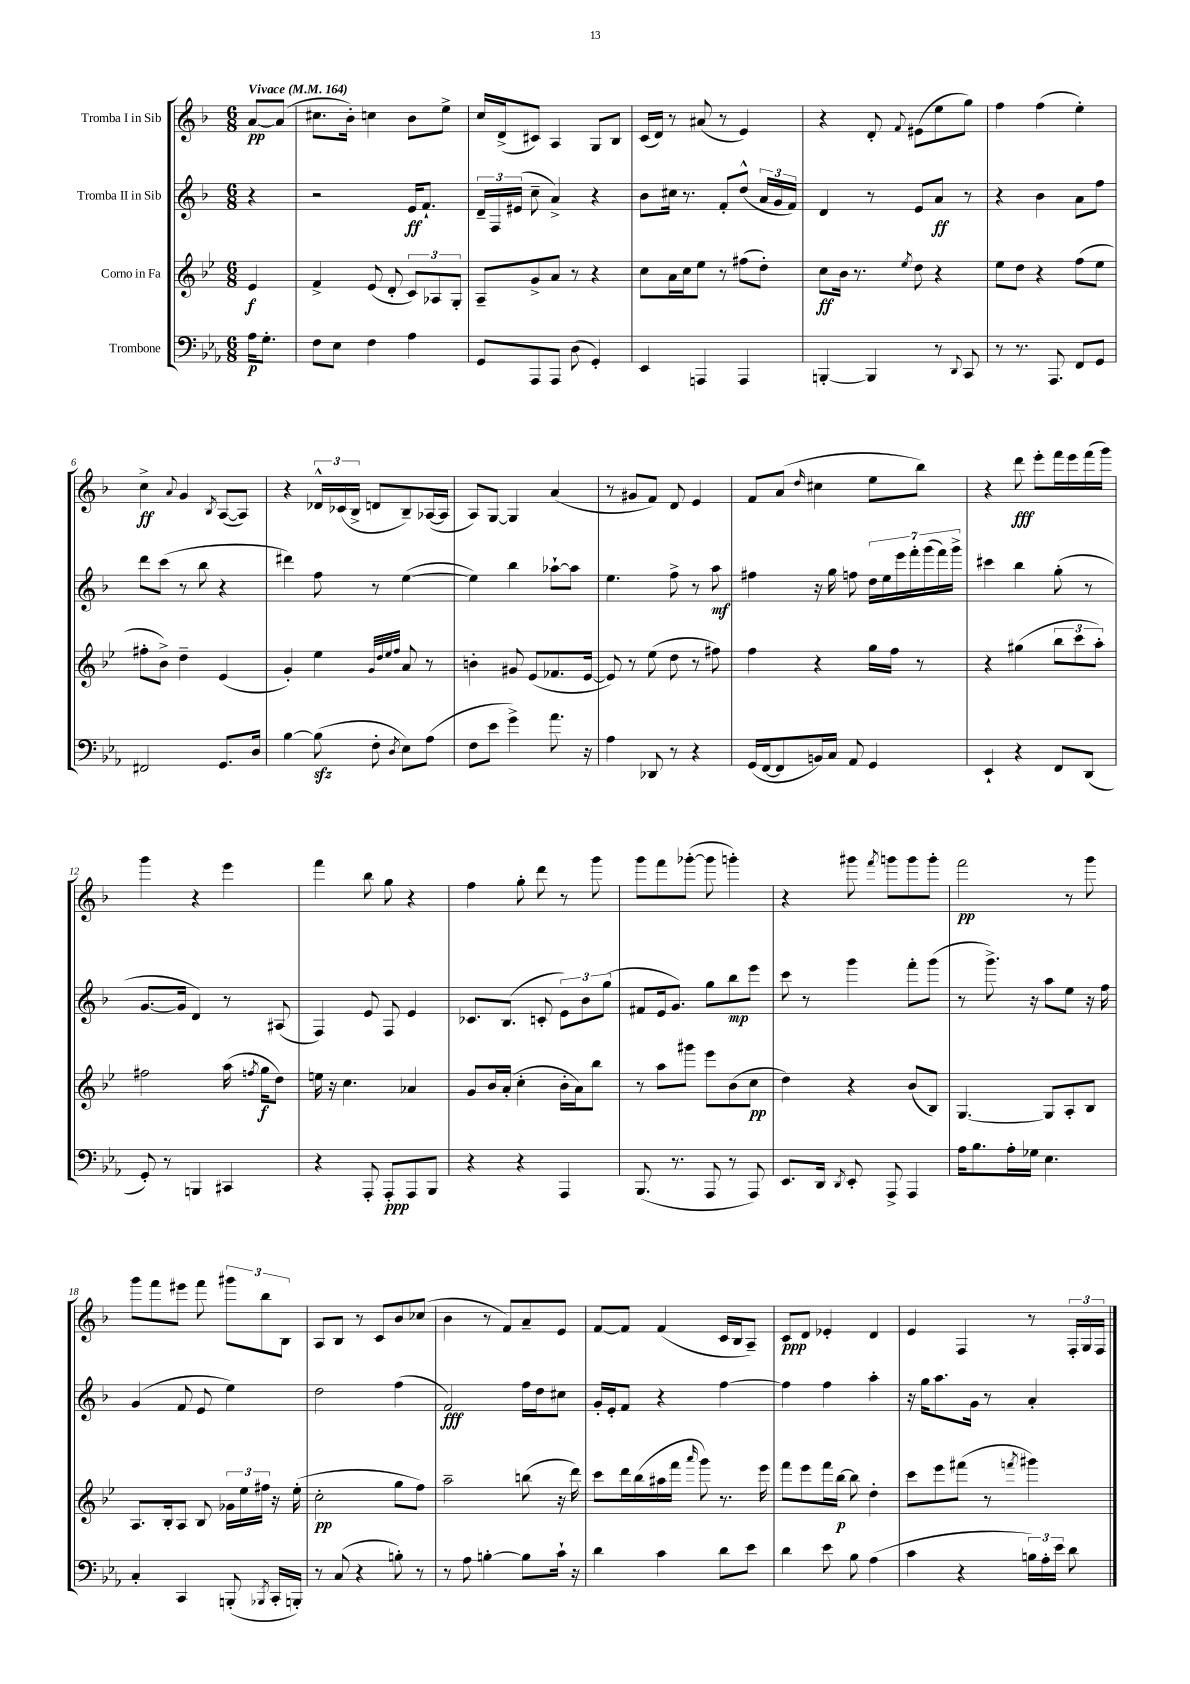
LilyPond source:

<<
\new StaffGroup <<
\new Staff = "s0" \with { instrumentName = "Tromba I in Sib" } {
    \clef treble \key f \major \numericTimeSignature \time 6/8 \partial 4 \tempo "Vivace" 4 = 164
    \autoBeamOff a'8[~\pp a'8]( |
    cis''8.[ bes'16]-.) c''4 bes'8[ e''8]-> |
    c''16[ d'16->( cis'8]) a4 g8[ bes8] |
    c'16[( d'16]) r8 ais'8( r8 e'4) |
    r4 d'8-. \appoggiatura { f'8 } eis'8[( e''8 g''8]) |
    f''4 f''4( e''4-.) |
    c''4->\ff \appoggiatura { a'8 } g'4 \acciaccatura { bes8 } a8[~( a8]) |
    r4 \tuplet 3/2 { des'16[-^ ces'16( bes16]-> } d'8[ bes8--) aes16~( aes16] |
    a8[) g8]~ g4 a'4( |
    r8 gis'8[ f'8]) d'8 e'4 |
    f'8[ a'8]( \grace { d''16 } cis''4 e''8[ bes''8]) |
    r4 d'''8\fff e'''8[-. f'''16 e'''16 f'''16( g'''16]) |
    g'''4 r4 e'''4 |
    f'''4 bes''8 g''8 r4 |
    f''4 g''8-. d'''8 r8 g'''8 |
    g'''8[ f'''8 ges'''8]~-.( ges'''8 g'''4-.) |
    r4 gis'''8 \acciaccatura { f'''8 } g'''8[ g'''8 g'''8]-. |
    f'''2\pp r8 g'''8 |
    g'''8[ f'''8 eis'''8] f'''8 \tuplet 3/2 { gis'''8[ bes''8 bes8] } |
    a8[ bes8] r8 c'8[ bes'8 ces''8]( |
    bes'4 r8 f'8[) a'8-- e'8] |
    f'8[~ f'8] f'4( c'16[ bes16 a8]--) |
    c'8[\ppp d'8] ees'4-. d'4 |
    e'4 f4 r8 \tuplet 3/2 { f16[-. g16 f16] } \bar "|." |
}
\new Staff = "s1" \with { instrumentName = "Tromba II in Sib" } {
    \clef treble \key f \major \numericTimeSignature \time 6/8 \partial 4
    \autoBeamOff r4 |
    r2 e'16[\ff f'8.]-! |
    \tuplet 3/2 { d'16[-- f16 eis'16]( } c''8-- a'4->) r4 |
    bes'8[ cis''16] r8. f'8[-. d''8]-^( \tuplet 3/2 { a'16[ g'16 f'16]) } |
    d'4 r8 e'8[ a'8]\ff r8 |
    r4 bes'4 a'8[ f''8] |
    d'''8[ c'''8]( r8 bes''8 r4 |
    dis'''4) f''8 r8 e''4~( |
    e''4) bes''4 aes''8[~-! aes''8] |
    e''4. f''8-> r8 a''8\mf |
    fis''4 r16 g''16 f''8 \tuplet 7/4 { d''16[ e''16 e'''16 f'''16-. g'''16( f'''16) g'''16]-> } |
    cis'''4 bes''4 g''8-.( r8 |
    g'8.[~ g'16] d'4) r8 ais8( |
    f4) e'8 f8 e'4 |
    ces'8.[ bes8.]( c'8-. \tuplet 3/2 { e'8[) bes'8 g''8]( } |
    fis'8[ e'16 g'8.]) g''8[ bes''8\mp e'''8] |
    c'''8 r8 g'''4 f'''8[-. g'''8]( |
    r8 g'''8.->) r16 a''8[ e''8] r16 f''16 |
    g'4( f'8 e'8 e''4) |
    d''2 f''4( |
    f'2\fff) f''16[ d''16 cis''8] |
    g'16[-. e'16-. f'8] r4 f''4~ |
    f''4 f''4 a''4-. |
    r16 g''16[ a''8. g'16] r8 a'4-. \bar "|." |
}
\new Staff = "s2" \with { instrumentName = "Corno in Fa" } {
    \clef treble \key bes \major \numericTimeSignature \time 6/8 \partial 4
    \autoBeamOff ees'4\f |
    f'4-> ees'8( d'8-. \tuplet 3/2 { c'8[) aes8 g8]-. } |
    a8[-- g'8-> a'8] r8 r4 |
    c''8[ a'16 c''16 ees''8] r8 fis''8[( d''8]-.) |
    c''8[\ff bes'16] r8. \acciaccatura { ees''8 } d''8 r4 |
    ees''8[ d''8] r4 f''8[( ees''8] |
    fis''8[-. bes'8]->) d''4-- ees'4( |
    g'4-.) ees''4 \grace { g'32[ d''32 ees''32 f''32] } a'8 r8 |
    b'4-. gis'8 ees'8[( fes'8. ees'16]~ |
    ees'8) r8 ees''8( d''8 r8 fis''8) |
    f''4 r4 g''16[ f''16] r8 |
    r4 gis''4( \tuplet 3/2 { bes''8[ c'''8 a''8]-.) } |
    fis''2 a''16( \acciaccatura { f''8 } g''16[\f d''8]) |
    e''16 r16 c''4. aes'4 |
    g'8[ bes'16 a'16]-.( c''4-. bes'16[-. a'16) bes''8] |
    r8 a''8[ gis'''8] ees'''8[ bes'8( c''8]\pp |
    d''4) r4 bes'8[( bes8]) |
    g4.~ g8[ a8-. bes8] |
    a8.[ bes16-. a8] bes8 \tuplet 3/2 { ges'16[ ees''16 fis''16] } r16 ees''16-.( |
    c''2-.\pp g''8[ f''8]) |
    a''2-- b''8( r16 d'''16) |
    c'''8[ d'''16 bes''16( ais''16 f'''16] \grace { a'''16 } g'''8) r8. ees'''16 |
    f'''8[ ees'''8 f'''16 bes''16]~\p bes''8 d''4-. |
    c'''8[ ees'''8 fis'''8]( r8 \acciaccatura { f'''8 } gis'''4) \bar "|." |
}
\new Staff = "s3" \with { instrumentName = "Trombone" } {
    \clef bass \key ees \major \numericTimeSignature \time 6/8 \partial 4
    \autoBeamOff aes16[\p g8.]-. |
    f8[ ees8] f4 aes4 |
    g,8[ aes,,8 aes,,8] d8( g,4-.) |
    ees,4 a,,4 a,,4 |
    b,,4~-. b,,4 r8 \appoggiatura { d,8 } c,8 |
    r8 r8. aes,,8. f,8[ g,8] |
    fis,2 g,8.[ d16] |
    bes4~ bes8\sfz( f8-. \acciaccatura { d8 } ees8[) aes8]( |
    f8[ ees'8] g'4->) aes'8. r16 |
    aes4 des,8 r8 r4 |
    g,16[( f,16~ f,8 b,16) c16] aes,8 g,4 |
    ees,4-! r4 f,8[ d,8]( |
    g,8-.) r8 b,,4 cis,4 |
    r4 aes,,8-. aes,,8[-.\ppp aes,,8 bes,,8] |
    r4 r4 aes,,4 |
    bes,,8.( r8. aes,,8 r8 aes,,8) |
    ees,8.[ d,16] \acciaccatura { d,8 } ees,8-. aes,,8-> aes,,4 |
    aes16[ bes8. aes16-. ges16] ees4. |
    c4-. c,4 b,,8-.( \acciaccatura { bes,,8 } c,16[-. b,,16]-.) |
    r8 c8( r4 b8-.) r8 |
    r8 aes8 b4~-. b8[ c'16]-! r16 |
    d'4 c'4 d'8[ ees'8] |
    d'4 ees'8 bes8 aes4( |
    c'4 r4 \tuplet 3/2 { b16[) aes16-. ees'16] } d'8 \bar "|." |
}
>>
>>
